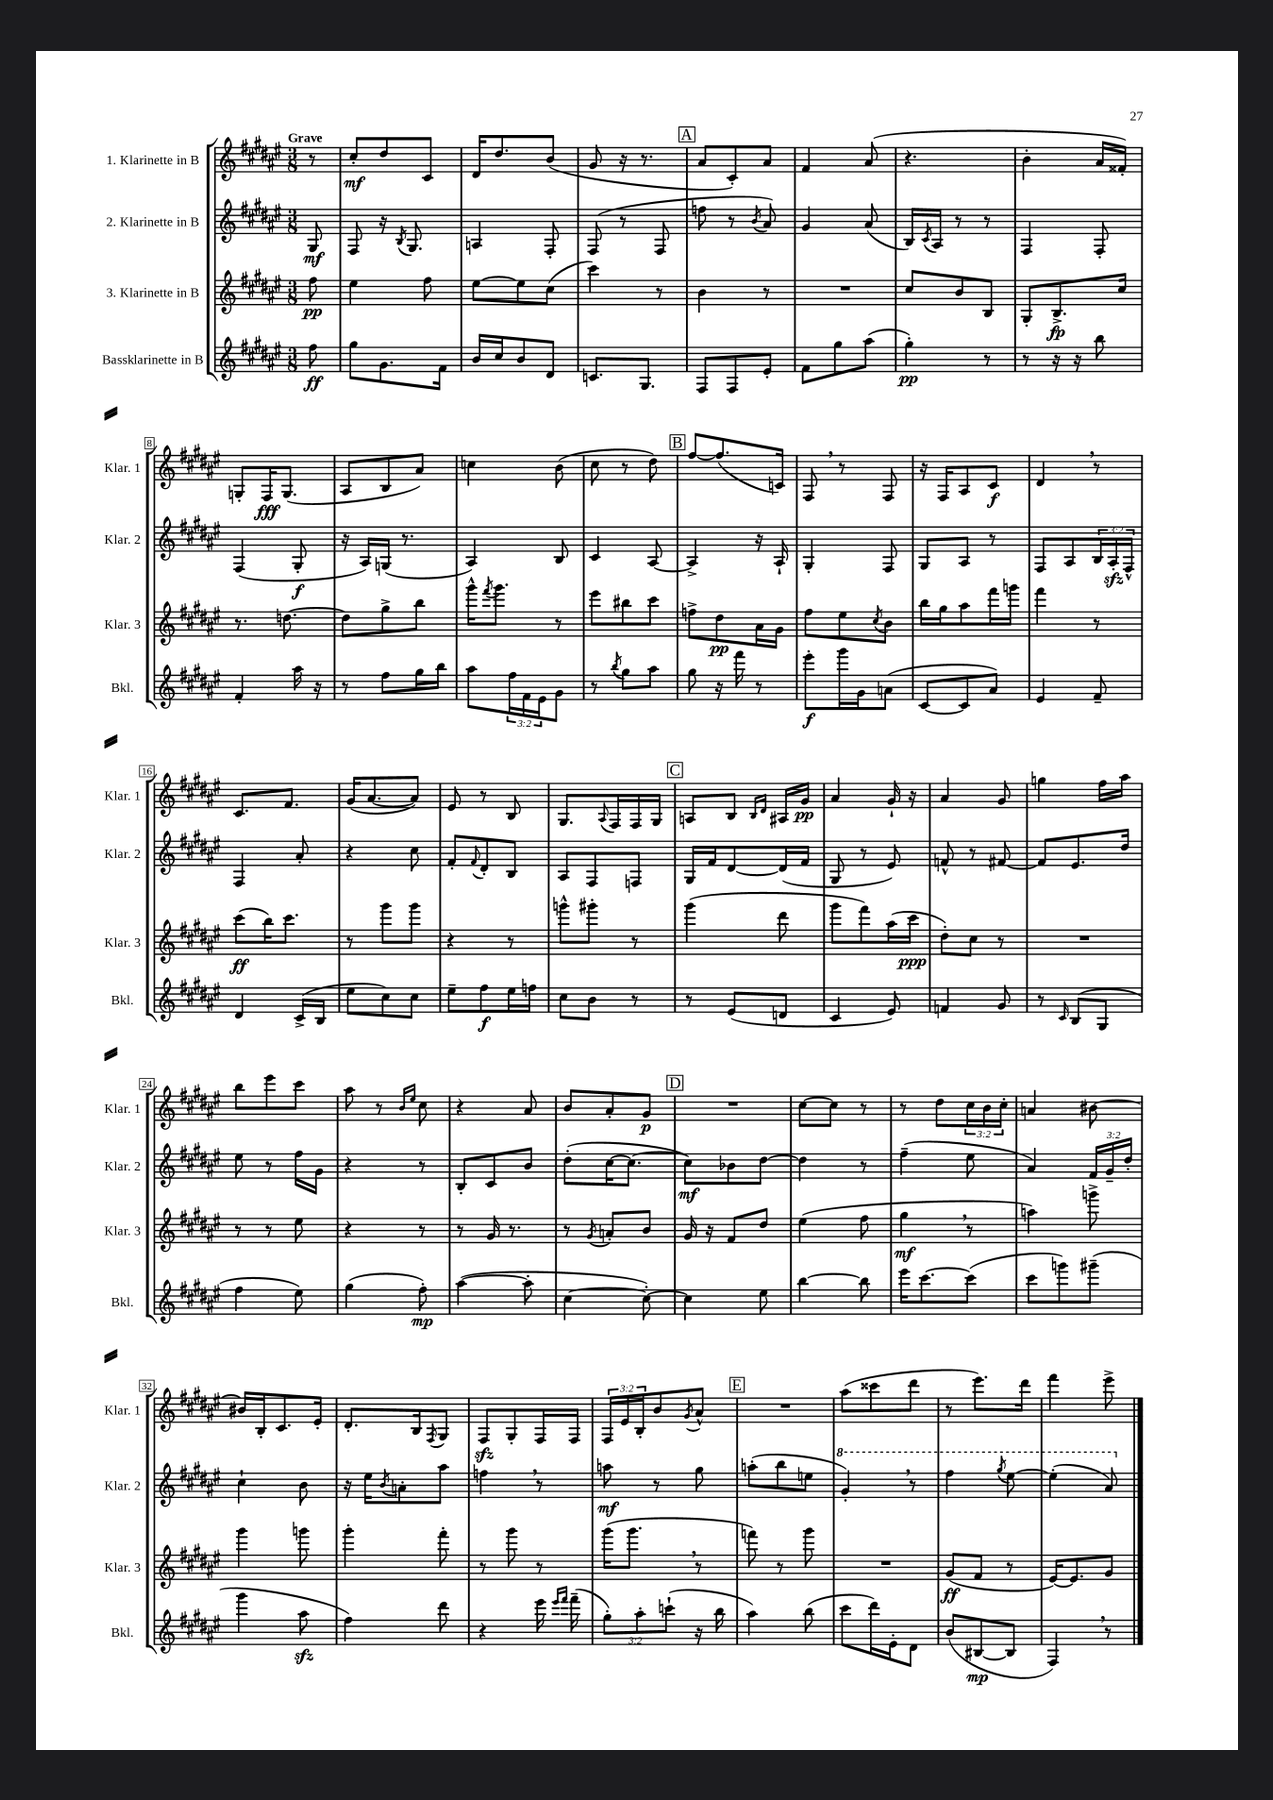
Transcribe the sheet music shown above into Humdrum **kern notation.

**kern	**dynam	**kern	**dynam	**kern	**dynam	**kern	**dynam
*part4	*part4	*part3	*part3	*part2	*part2	*part1	*part1
*staff4	*staff4	*staff3	*staff3	*staff2	*staff2	*staff1	*staff1
*I"Bassklarinette in B	*	*I"3. Klarinette in B	*	*I"2. Klarinette in B	*	*I"1. Klarinette in B	*
*I'Bkl.	*	*I'Klar. 3	*	*I'Klar. 2	*	*I'Klar. 1	*
*clefG2	*	*clefG2	*	*clefG2	*	*clefG2	*
*k[f#c#g#d#a#e#]	*	*k[f#c#g#d#a#e#]	*	*k[f#c#g#d#a#e#]	*	*k[f#c#g#d#a#e#]	*
*M3/8	*	*M3/8	*	*M3/8	*	*M3/8	*
=	=	=	=	=	=	=	=
!	!	!	!	!	!	!LO:TX:a:B:t=Grave	!
8ff#\	ff	8ff#\	pp	8G#/	mf	8r	.
=1	=1	=1	=1	=1	=1	=1	=1
8gg#\L	.	4ee#\	.	8F#/	.	8cc#'/L	mf
8.g#\	.	.	.	16r	.	8dd#/	.
.	.	.	.	8qB/	.	.	.
.	.	.	.	8.G#/	.	.	.
.	.	8ff#\	.	.	.	8c#/J	.
16f#\Jk	.	.	.	.	.	.	.
=2	=2	=2	=2	=2	=2	=2	=2
16b/LL	.	[8ee#\L	.	4An/	.	16d#/KL	.
16cc#/J	.	.	.	.	.	8.dd#/	.
8b/	.	8ee#\]	.	.	.	.	.
8d#/J	.	(8cc#\J	.	8F#'/	.	(8b/J	.
=3	=3	=3	=3	=3	=3	=3	=3
8.cn/L	.	4ccc#\)	.	(8F#/	.	8g#/	.
.	.	.	.	8r	.	16r	.
8.G#/J	.	.	.	.	.	8.r	.
.	.	8r	.	8F#/	.	.	.
!!LO:REH:place=s1:t=A
=4	=4	=4	=4	=4	=4	=4	=4
8F#/L	.	4b\	.	8ffn\	.	8a#/L	.
8F#/	.	.	.	8r	.	8c#'/)	.
.	.	.	.	8qb/	.	.	.
8e#'/J	.	8r	.	8a#/)	.	8a#/J	.
=5	=5	=5	=5	=5	=5	=5	=5
8f#\L	.	4.r	.	4g#/	.	4f#/	.
8gg#\	.	.	.	.	.	.	.
(8aa#\J	.	.	.	(8a#/	.	(8a#/	.
=6	=6	=6	=6	=6	=6	=6	=6
4gg#'\)	pp	8cc#/L	.	16B/LL)	.	4.r	.
.	.	.	.	8qc#/	.	.	.
.	.	.	.	16A#/JJ	.	.	.
.	.	8b/	.	8r	.	.	.
8r	.	8B/J	.	8r	.	.	.
=7	=7	=7	=7	=7	=7	=7	=7
8r	.	8G#'/L	.	4F#/	.	4b'\	.
16r	.	8.B^/	fp	.	.	.	.
16r	.	.	.	.	.	.	.
8bb\	.	.	.	8F#'/	.	16a#/LL	.
.	.	16cc#/Jk	.	.	.	16f##X'/JJ)	.
!!LO:LB:g=z
=8	=8	=8	=8	=8	=8	=8	=8
4f#'/	.	8.r	.	(4F#/	.	8Gn'/L	.
.	.	.	.	.	.	16F#/K	fff
.	.	[8.ddn\	.	.	.	(8.G/J	.
16aa#\	.	.	.	8G#'/	f	.	.
16r	.	.	.	.	.	.	.
=9	=9	=9	=9	=9	=9	=9	=9
8r	.	8dd\L]	.	16r	.	8A#/L	.
.	.	.	.	16A#/LL)	.	.	.
8ff#\L	.	8gg#^\	.	(16Gn/JJ	.	8B/	.
.	.	.	.	8.r	.	.	.
16gg#\L	.	8bb\J	.	.	.	8a#/J)	.
16bb\JJ	.	.	.	.	.	.	.
=10	=10	=10	=10	=10	=10	=10	=10
8aa#\L	.	16ggg#^^\KL	.	4A#/)	.	4ccn\	.
.	.	8qfff#/	.	.	.	.	.
.	.	8.ggg#\J	.	.	.	.	.
24ff#\L	.	.	.	.	.	.	.
24f#\	.	.	.	.	.	.	.
24e#\J	.	.	.	.	.	.	.
8g#\J	.	8r	.	8B/	.	(8b\	.
=11	=11	=11	=11	=11	=11	=11	=11
8r	.	8eee#\L	.	4c#/	.	8cc#\	.
8qbb/	.	.	.	.	.	.	.
8gg#\L	.	8bb#X\	.	.	.	8r	.
8aa#\J	.	8ccc#\J	.	[8A#/	.	8dd#\)	.
!!LO:REH:place=s1:t=B
=12	=12	=12	=12	=12	=12	=12	=12
8gg#\	.	8ffn^\L	.	4A#^/]	.	[8ff#/L	.
16r	.	8dd#\	pp	.	.	(8.ff#/]	.
16fff#\	.	.	.	.	.	.	.
8r	.	16a#\L	.	16r	.	.	.
.	.	16g#\JJ	.	16A#`/	.	16cn/Jk)	.
=13	=13	=13	=13	=13	=13	=13	=13
8eee#'\L	f	8ff#\L	.	4G#'/	.	8F#,/	.
16ggg#\L	.	8ee#\	.	.	.	8r	.
16g#\J	.	.	.	.	.	.	.
.	.	8qcc#/	.	.	.	.	.
(8an\J	.	8b\J	.	8F#/	.	8F#/	.
=14	=14	=14	=14	=14	=14	=14	=14
[8c#/L	.	16bb\LL	.	8G#/L	.	16r	.
.	.	16gg#\J	.	.	.	16F#/KL	.
8c#/]	.	8aa#\	.	8A#/J	.	8A#/	.
8a#/J)	.	16fff#\L	.	8r	.	8c#/J	f
.	.	16gggn\JJ	.	.	.	.	.
=15	=15	=15	=15	=15	=15	=15	=15
4e#/	.	4fff#\	.	8F#/L	.	4d#,/	.
.	.	.	.	8A#/	.	.	.
8f#~/	.	8r	.	24B/L	.	8r	.
.	.	.	.	24A#zz'/	.	.	.
.	.	.	.	24F#^^/JJ	.	.	.
!!LO:LB:g=z
=16	=16	=16	=16	=16	=16	=16	=16
4d#/	.	(8ccc#\L	ff	4F#/	.	8.c#/L	.
.	.	16bb\K)	.	.	.	.	.
.	.	8.ccc#\J	.	.	.	8.f#/J	.
(16c#^/LL	.	.	.	8a#'/	.	.	.
16B/JJ	.	.	.	.	.	.	.
=17	=17	=17	=17	=17	=17	=17	=17
8ee#\L	.	8r	.	4r	.	(16g#/KL	.
.	.	.	.	.	.	[8.a#/	.
8cc#\)	.	8ggg#\L	.	.	.	.	.
8cc#\J	.	8ggg#\J	.	8cc#\	.	8a#/J])	.
=18	=18	=18	=18	=18	=18	=18	=18
8ee#~\L	.	4r	.	8f#'/L	.	8e#/	.
.	.	.	.	8qqf#/	.	.	.
8ff#\	f	.	.	8d#'/	.	8r	.
16ee#\L	.	8r	.	8B/J	.	8B/	.
16ffn\JJ	.	.	.	.	.	.	.
=19	=19	=19	=19	=19	=19	=19	=19
8cc#\L	.	8gggn^^\L	.	8A#/L	.	8.G#/L	.
8b\J	.	8ggg#X'\J	.	8F#/	.	.	.
.	.	.	.	.	.	8qqA#/	.
.	.	.	.	.	.	16F#/L	.
8r	.	8r	.	8Fn/J	.	16F#/	.
.	.	.	.	.	.	16G#/JJ	.
!!LO:REH:place=s1:t=C
=20	=20	=20	=20	=20	=20	=20	=20
8r	.	(4ggg#\	.	16G#/LL	.	8An/L	.
.	.	.	.	16f#/J	.	.	.
(8e#/L	.	.	.	[8d#/	.	8B/J	.
.	.	.	.	.	.	16qqB/LL	.
.	.	.	.	.	.	16qqd#/JJ	.
8dn/J	.	8ddd#\	.	(16d#/L]	.	16A#X/LL	.
.	.	.	.	16f#/JJ	.	16g#/JJ	pp
=21	=21	=21	=21	=21	=21	=21	=21
4c#/	.	8ggg#\L	.	8G#/	.	4a#/	.
.	.	8fff#\)	.	8r	.	.	.
8e#/)	.	(16aa#\L	.	8e#/)	.	16g#`/	.
.	.	16ccc#\JJ	ppp	.	.	16r	.
=22	=22	=22	=22	=22	=22	=22	=22
4fn/	.	8dd#'\L)	.	8fn^^/	.	4a#/	.
.	.	8cc#\J	.	8r	.	.	.
8g#/	.	8r	.	[8f#X/	.	8g#/	.
=23	=23	=23	=23	=23	=23	=23	=23
8r	.	4.r	.	8f#/L]	.	4ggn\	.
16qqc#/	.	.	.	.	.	.	.
(8B/L	.	.	.	8.e#/	.	.	.
8G#/J	.	.	.	.	.	16ff#\LL	.
.	.	.	.	16dd#/Jk	.	16aa#\JJ	.
!!LO:LB:g=z
=24	=24	=24	=24	=24	=24	=24	=24
4ff#\	.	8r	.	8ee#\	.	8bb\L	.
.	.	8r	.	8r	.	8eee#\	.
8ee#\)	.	8ee#\	.	16ff#\LL	.	8ccc#\J	.
.	.	.	.	16g#\JJ	.	.	.
=25	=25	=25	=25	=25	=25	=25	=25
(4gg#\	.	4r	.	4r	.	8aa#\	.
.	.	.	.	.	.	8r	.
.	.	.	.	.	.	16qqb/LL	.
.	.	.	.	.	.	16qqee#/JJ	.
8ff#'\)	mp	8r	.	8r	.	8cc#\	.
=26	=26	=26	=26	=26	=26	=26	=26
([4aa#\	.	8r	.	8B'/L	.	4r	.
.	.	16g#/	.	8c#/	.	.	.
.	.	8.r	.	.	.	.	.
8aa#'\]	.	.	.	8b/J	.	8a#/	.
=27	=27	=27	=27	=27	=27	=27	=27
[4cc#\	.	8r	.	(8dd#'\L	.	8b/L	.
.	.	8qg#/	.	.	.	.	.
.	.	8an'/L	.	[16cc#\K	.	8a#'/	.
.	.	.	.	8.cc#\J_	.	.	.
8cc#'\_)	.	8b/J	.	.	.	8g#/J	p
!!LO:REH:place=s1:t=D
=28	=28	=28	=28	=28	=28	=28	=28
4cc#\]	.	16g#/	.	8cc#\L])	mf	4.r	.
.	.	16r	.	.	.	.	.
.	.	8f#/L	.	8b-X\	.	.	.
8ee#\	.	8dd#/J	.	[8dd#\J	.	.	.
=29	=29	=29	=29	=29	=29	=29	=29
[4bb\	.	(4ee#\	.	4dd#\]	.	[8cc#\L	.
.	.	.	.	.	.	8cc#\J]	.
8bb\]	.	8ff#\	.	8r	.	8r	.
=30	=30	=30	=30	=30	=30	=30	=30
16eee#\KL	.	4gg#,\	mf	(4ff#~\	.	8r	.
[8.ccc#\	.	.	.	.	.	.	.
.	.	.	.	.	.	8dd#\L	.
(8ccc#\J]	.	8r	.	8ee#\	.	24cc#\L	.
.	.	.	.	.	.	24b\	.
.	.	.	.	.	.	24cc#'\JJ	.
=31	=31	=31	=31	=31	=31	=31	=31
8ccc#\L	.	4aan\)	.	4a#/)	.	4an/	.
8gggn\)	.	.	.	.	.	.	.
(8ggg#X~\J	.	8gggn^\	.	24f#/LL	.	[8b#X\	.
.	.	.	.	24g#~/	.	.	.
.	.	.	.	24dd#'/JJ	.	.	.
!!LO:LB:g=z
=32	=32	=32	=32	=32	=32	=32	=32
4ggg#\	.	4ggg#\	.	4cc#`\	.	16b#X/LL]	.
.	.	.	.	.	.	16B'/J	.
.	.	.	.	.	.	8.c#/	.
8aa#zz\	.	8gggn\	.	8b\	.	.	.
.	.	.	.	.	.	16e#'/Jk	.
=33	=33	=33	=33	=33	=33	=33	=33
4ff#\)	.	4ggg#'\	.	16r	.	8.d#'/L	.
.	.	.	.	16ee#\KL	.	.	.
.	.	.	.	8qb/	.	.	.
.	.	.	.	8an'\	.	.	.
.	.	.	.	.	.	16B/k	.
.	.	.	.	.	.	8qF#/	.
8ddd#\	.	8fff#'\	.	8aa#\J	.	8G#/J	.
=34	=34	=34	=34	=34	=34	=34	=34
4r	.	8r	.	4ffn,\	.	8F#zz/L	.
.	.	8ggg#\	.	.	.	8G#'/	.
16eee#\	.	8r	.	8r	.	16F#/L	.
16qqeee#/LL	.	.	.	.	.	.	.
16qqfff#/JJ	.	.	.	.	.	.	.
(16fff#~\	.	.	.	.	.	16F#/JJ	.
=35	=35	=35	=35	=35	=35	=35	=35
12gg#'\L)	.	(16ggg#\KL	.	8aan\	mf	24F#/LL	.
.	.	.	.	.	.	24e#/	.
.	.	8.ggg#,\J	.	.	.	.	.
12aa#'\	.	.	.	.	.	24B'/J	.
.	.	.	.	8r	.	8b/	.
(12cccn`\J	.	.	.	.	.	.	.
.	.	.	.	.	.	8qg#/	.
16r	.	8r	.	8gg#\	.	8a#^^/J	.
16bb\	.	.	.	.	.	.	.
!!LO:REH:place=s1:t=E
=36	=36	=36	=36	=36	=36	=36	=36
4aa#\)	.	8fffn\)	.	(8aan'\L	.	4.r	.
.	.	8r	.	8bb\	.	.	.
(8bb\	.	8ggg#\	.	8een\J	.	.	.
=37	=37	=37	=37	=37	=37	=37	=37
*	*	*	*	*8va	*	*	*
8ccc#\L	.	4.r	.	4gg#',/)	.	(8aa#\L	.
16ddd#\L)	.	.	.	.	.	8ccc##X\	.
16e#'\J	.	.	.	.	.	.	.
8d#\J	.	.	.	8r	.	8ddd#\J	.
=38	=38	=38	=38	=38	=38	=38	=38
(8b/L	.	(8g#/L	ff	4fff#\	.	8r	.
[8B#X/	mp	8f#/J	.	.	.	8.eee#\L)	.
.	.	.	.	8qggg#/	.	.	.
8B#/J]	.	8r	.	[8eee#\	.	.	.
.	.	.	.	.	.	16ddd#\Jk	.
=39	=39	=39	=39	=39	=39	=39	=39
4F#,/)	.	[16e#/KL)	.	(4eee#'\]	.	4fff#\	.
.	.	8.e#/]	.	.	.	.	.
8r	.	8g#/J	.	8aa#/)	.	8eee#^\	.
*	*	*	*	*X8va	*	*	*
==	==	==	==	==	==	==	==
*-	*-	*-	*-	*-	*-	*-	*-
